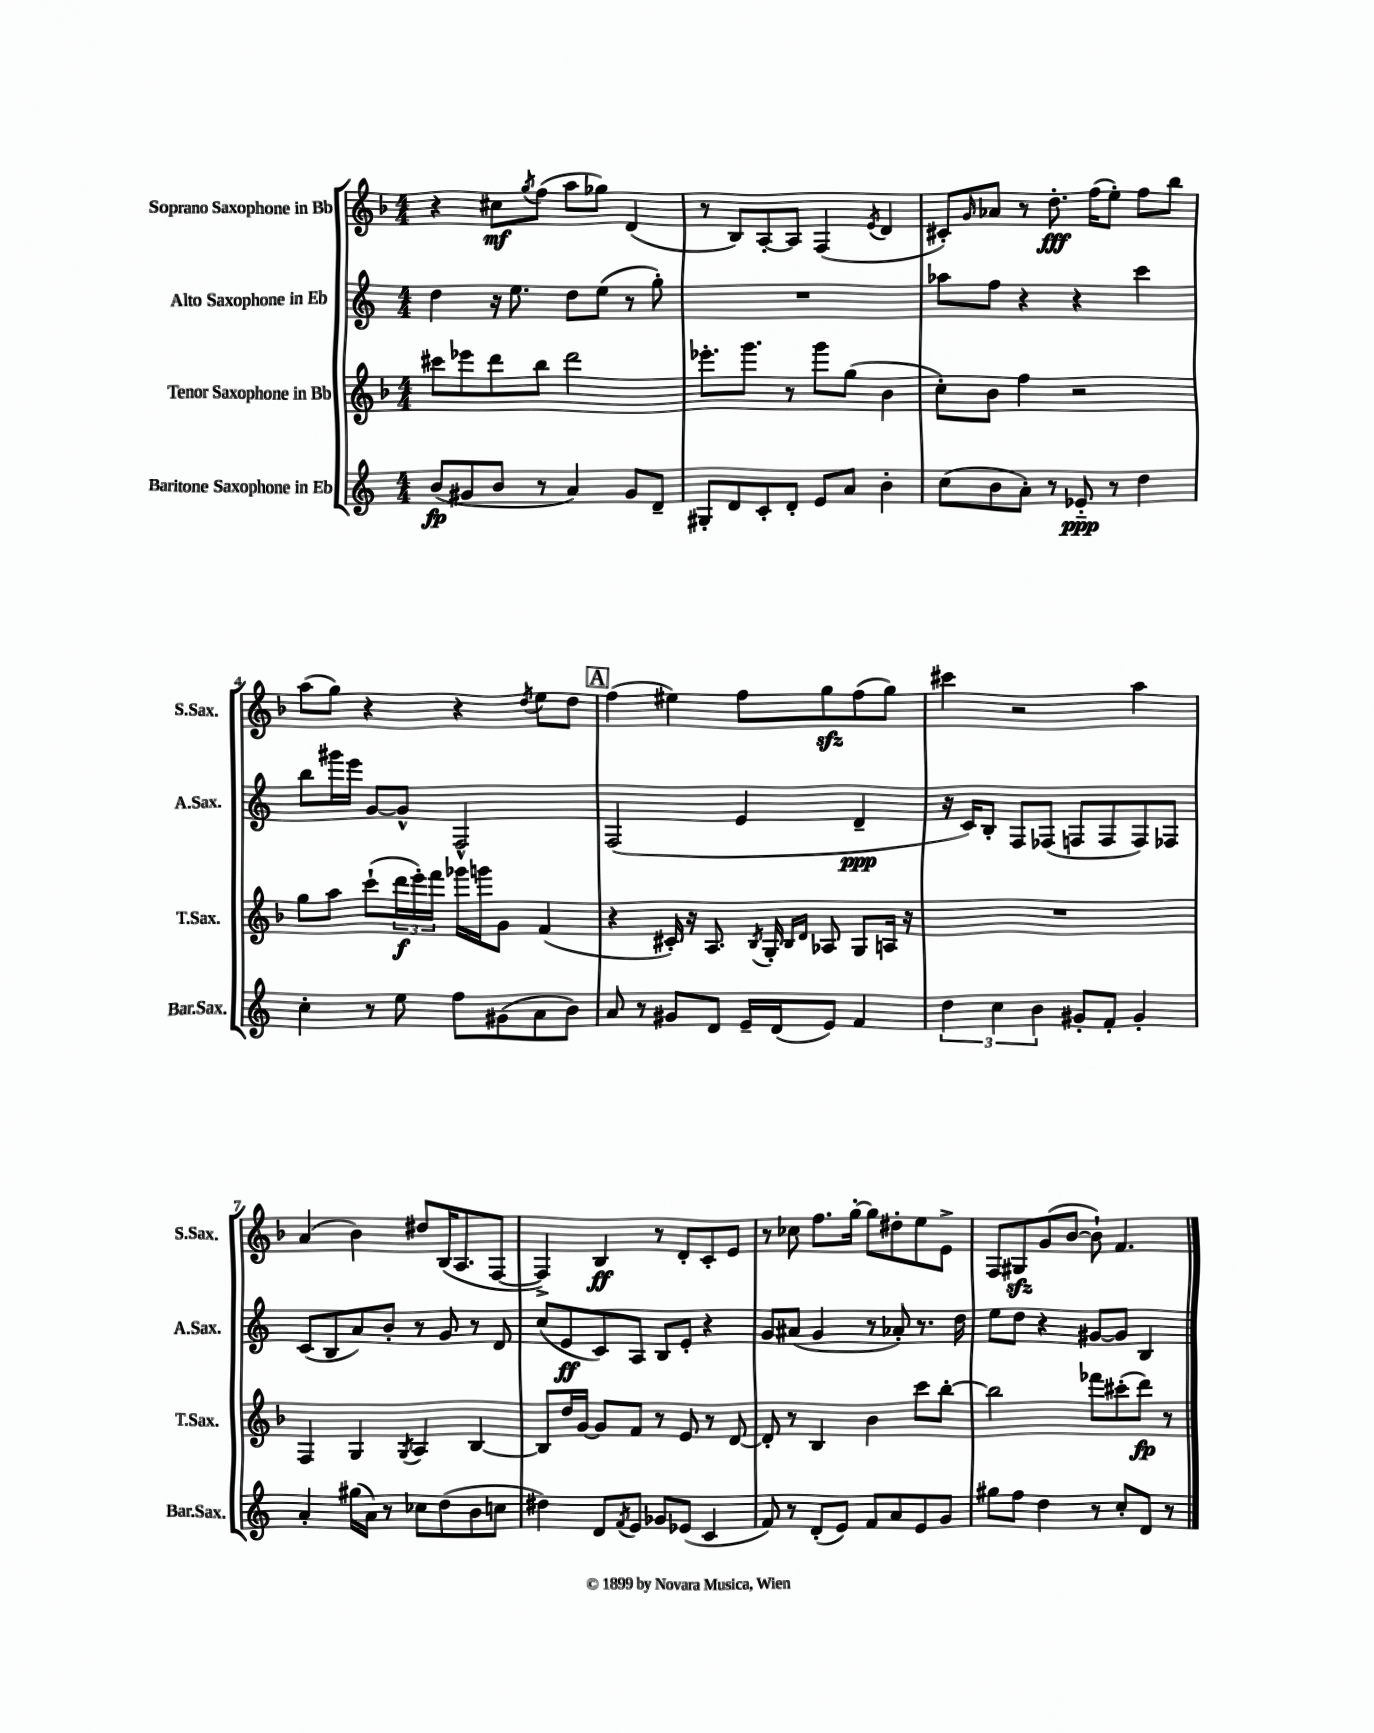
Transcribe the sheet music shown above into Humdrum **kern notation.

**kern	**kern	**kern	**kern
*staff4	*staff3	*staff2	*staff1
*clefG2	*clefG2	*clefG2	*clefG2
*k[]	*k[b-]	*k[]	*k[b-]
*M4/4	*M4/4	*M4/4	*M4/4
(8b	8ccc#	4dd	4r
8g#	8eee-	.	.
8b	8ddd	16r	8cc#
.	.	8.ee	.
.	.	.	8qgg
8r	8bb-	.	(8ff
4a)	2ddd	8dd	8aa
.	.	(8ee	8gg-)
8g#	.	8r	(4d
8d~	.	8gg')	.
=	=	=	=
8G#'	8.eee-'	1r	8r
8d	.	.	8B-)
.	8.ggg	.	.
8c'	.	.	[8A'
8d'	8r	.	8A]
8e	8ggg	.	(4F
8a	(8gg	.	.
.	.	.	8qe
4b'	4b-	.	4d
=	=	=	=
(8cc	8cc')	8aa-	8c#')
.	.	.	16qqg
8b	8b-	8ff	8a-
8a')	4ff	4r	8r
8r	.	.	8.dd'
8e-'~	2r	4r	.
.	.	.	(16ff
8r	.	.	8ee')
4dd	.	4ccc	8ff
.	.	.	8bb-
=	=	=	=
4cc'	8gg	8bb	(8aa
.	8aa	16ggg#	8gg)
.	.	16eee	.
8r	(8ccc`	[8g	4r
8ee	24ddd	8g^^]	.
.	24eee')	.	.
.	24fff	.	.
8ff	16ggg-	2F^^	4r
.	16ggg	.	.
(8g#	8g	.	.
.	.	.	8qdd
8a	(4f	.	8ee
8b)	.	.	8dd
=	=	=	=
8a	4r	(2F	(4ff
8r	.	.	.
8g#	16c#')	.	4ee#)
.	16r	.	.
8d	8.A	.	.
16e~	.	4e	8ff
.	8qB-	.	.
(16d	16G'	.	.
.	16qqB-	.	.
.	16qqd	.	.
8e)	8A-	.	8gg
4f	8G	4d~	(8ff
.	16A	.	8gg)
.	16r	.	.
=	=	=	=
6dd	1r	16r	4ccc#
.	.	16c)	.
.	.	8B'	.
6cc	.	.	.
.	.	8F	2r
6b	.	.	.
.	.	(8F-	.
8g#'	.	8F	.
8f'	.	8F	.
4g#'	.	8F)	4aa
.	.	8F-	.
=	=	=	=
4a'	4F	(8c	(4a
.	.	8B	.
(16gg#	4G	8a)	4b-)
16a)	.	.	.
8r	.	8b'	.
.	8qG	.	.
8cc-	4A	8r	8dd#
(8dd	.	8g	(16B-
.	.	.	8.A
8b	[4B-	8r	.
8cc	.	8d	[8F
=	=	=	=
4dd#)	8B-]	(8cc	4F^])
.	16dd	8e	.
.	[16g	.	.
8d	8g]	8c)	4B-
8qf	.	.	.
8e	8f	8A	.
8g-	8r	8B	8r
(8e-	8e	8e'	8d'
4c	8r	4r	8c'
.	[8d	.	8e
=	=	=	=
8f)	8d']	8g	8r
8r	8r	(8a#	8cc-
(8d'	4B-	4g	8.ff
8e)	.	.	.
.	.	.	[16gg'
8f	4b-	8r	8gg]
8a	.	8a-')	8dd#'
8e	8ccc	8.r	8ee
8g	[8bb-'	.	8e^
.	.	16dd	.
=	=	=	=
8gg#	2bb-]	8ee	8F
8ff	.	8dd	8G#
4dd	.	4r	(8g
.	.	.	[8b-
8r	8fff-	[8g#	8b-`])
8cc'	(8ccc#'	8g#]	4.f
8d	8ddd)	4B	.
8r	8r	.	.
==	==	==	==
*-	*-	*-	*-
